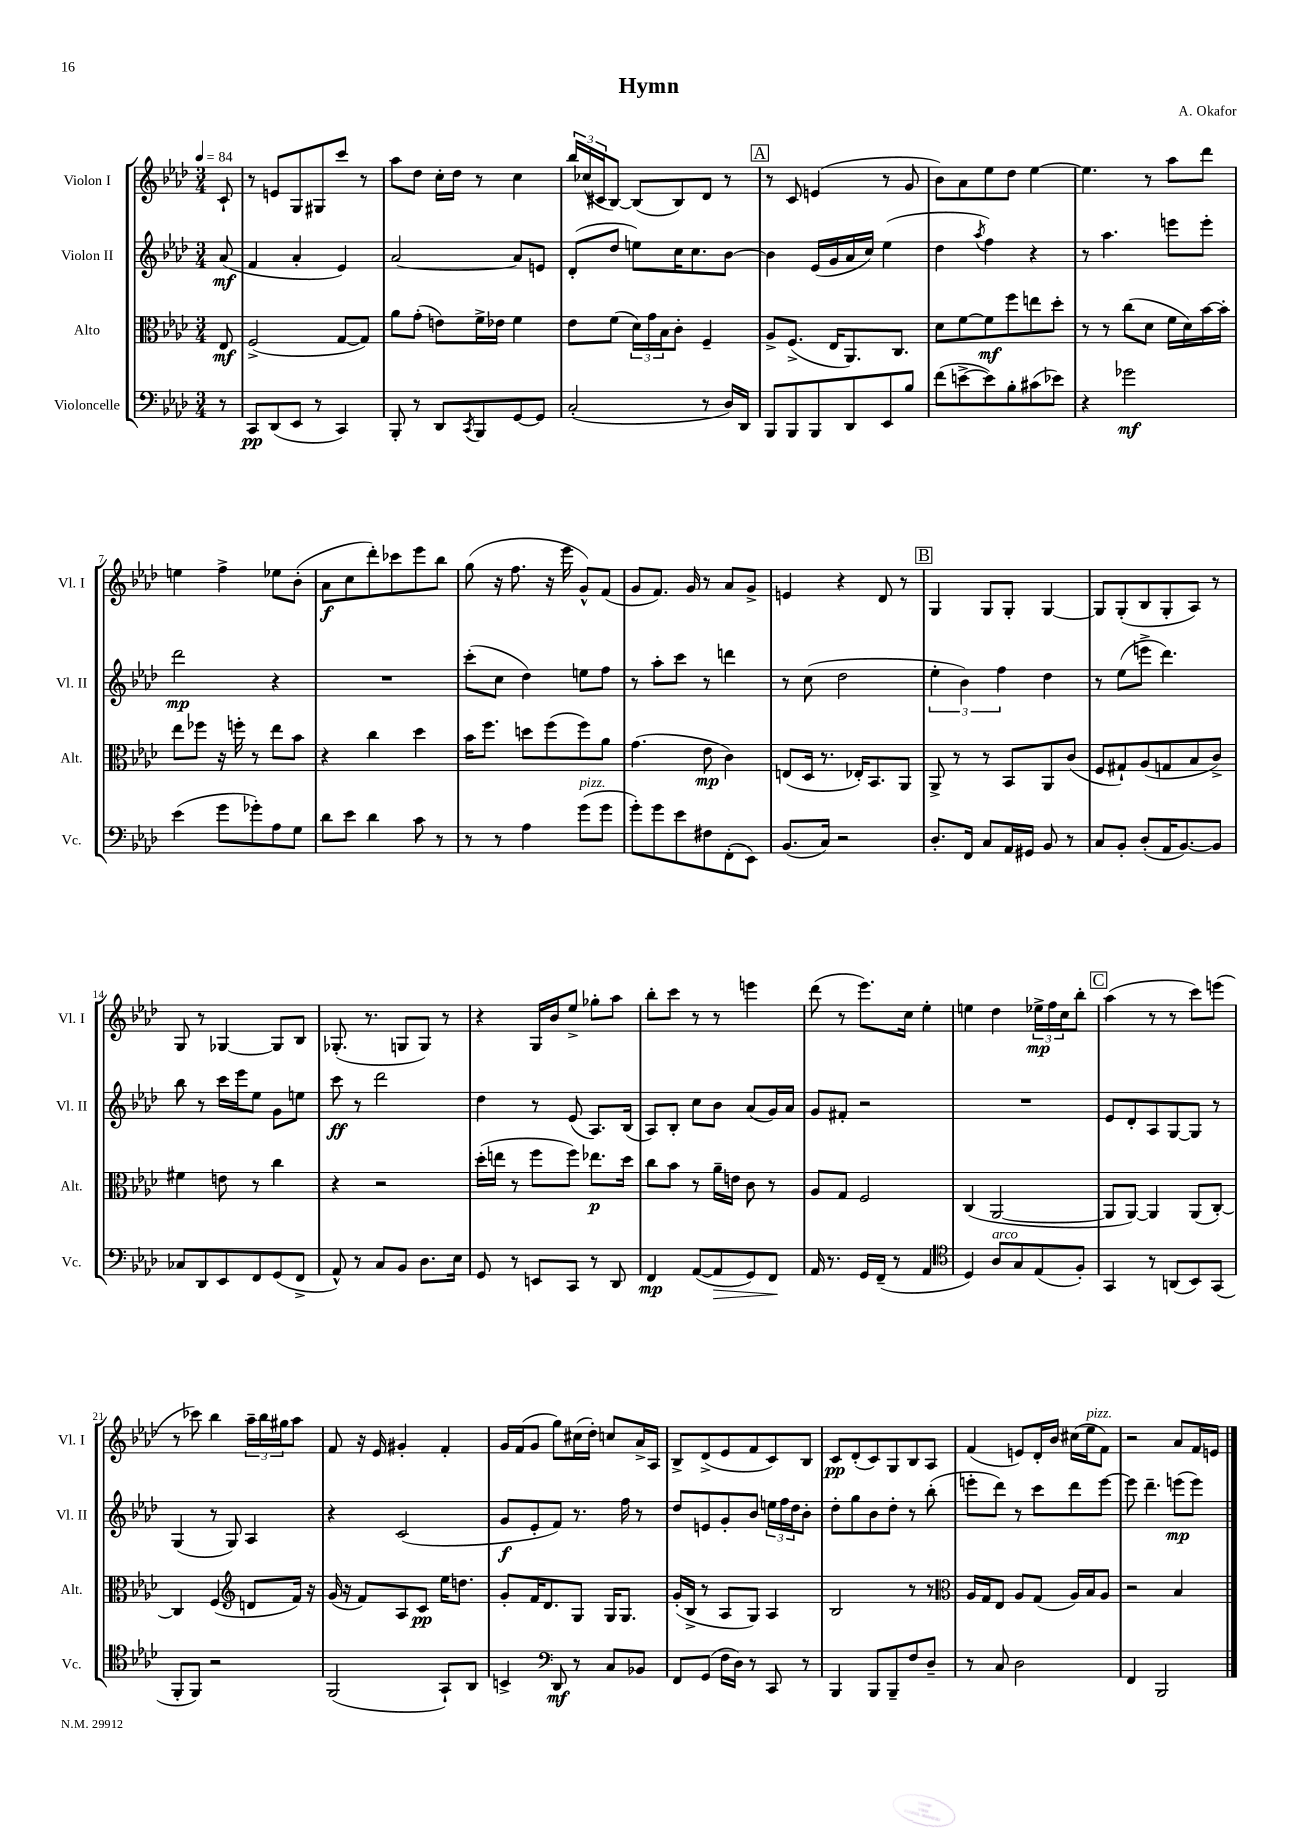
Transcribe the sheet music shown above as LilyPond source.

\header { title = "Hymn" composer = "A. Okafor" }
<<
\new StaffGroup <<
\new Staff = "s0" \with { instrumentName = "Violon I" shortInstrumentName = "Vl. I" } {
    \clef treble \key aes \major \numericTimeSignature \time 3/4 \partial 8 \tempo 4 = 84
    c'8-! |
    r8 e'8 g8 gis8 c'''8 r8 |
    aes''8 des''8 c''16-. des''16 r8 c''4 |
    \tuplet 3/2 { bes''16 ces''16( cis'16 } bes8~) bes8( bes8) des'8 r8 |
    \mark \markup { \box "A" } r8 c'8 e'4( r8 g'8 |
    bes'8) aes'8 ees''8 des''8 ees''4~ |
    ees''4. r8 aes''8 des'''8 |
    e''4 f''4-> ees''8 bes'8-.( |
    aes'8\f c''8 des'''8-.) ces'''8 ees'''8 bes''8 |
    g''8( r16 f''8. r16 ees'''16 g'8-^) f'8( |
    g'8 f'8.) g'16 r8 aes'8 g'8-> |
    e'4 r4 des'8 r8 |
    \mark \markup { \box "B" } g4 g8 g8-. g4~ |
    g8 g8-.( bes8 g8-. aes8) r8 |
    g8 r8 ges4~ ges8 bes8 |
    ges8.-.( r8. g8 g8) r8 |
    r4 g16 bes'16 ees''8-> ges''8-. aes''8 |
    bes''8-. c'''8 r8 r8 e'''4 |
    des'''8( r8 ees'''8.) c''16 ees''4-. |
    e''4 des''4 \tuplet 3/2 { ees''16->\mp f''16 c''16 } bes''8-. |
    \mark \markup { \box "C" } aes''4( r8 r8 c'''8) e'''8( |
    r8 ces'''8) bes''4 \tuplet 3/2 { aes''16-- bes''16 gis''16 } aes''8 |
    f'8 r16 ees'16 gis'4-. f'4-. |
    g'16 f'16( g'8 g''8) cis''16( des''16-.) c''8 aes'16-> aes16 |
    bes8-> des'8->( ees'8 f'8 c'8) bes8 |
    c'8\pp des'8-.( c'8) g8 bes8 aes8 |
    f'4( e'8) des'16-. bes'16 cis''16( ees''16^\markup { \italic "pizz." } f'8) |
    r2 aes'8 f'16 e'16 \bar "|." |
}
\new Staff = "s1" \with { instrumentName = "Violon II" shortInstrumentName = "Vl. II" } {
    \clef treble \key aes \major \numericTimeSignature \time 3/4 \partial 8
    aes'8\mf( |
    f'4 aes'4-. ees'4) |
    aes'2~ aes'8 e'8 |
    des'8-.( des''8 e''8) c''16 c''8. bes'8~ |
    \mark \markup { \box "A" } bes'4 ees'16( g'16 aes'16 c''16) ees''4( |
    des''4 \acciaccatura { aes''8 } f''4) r4 |
    r8 aes''4. e'''8 e'''8-. |
    des'''2\mp r4 |
    R2. |
    c'''8-.( c''8 des''4) e''8 f''8 |
    r8 aes''8-. c'''8 r8 d'''4 |
    r8 c''8( des''2 |
    \mark \markup { \box "B" } \tuplet 3/2 { ees''4-. bes'4) f''4 } des''4 |
    r8 ees''8( e'''8-> des'''4.) |
    bes''8 r8 c'''16 ees'''16 ees''8 g'8 e''8 |
    c'''8\ff r8 des'''2 |
    des''4 r8 ees'8( aes8.) bes16( |
    aes8) bes8-. c''8 bes'8 aes'8( g'16) aes'16 |
    g'8 fis'8-. r2 |
    R2. |
    \mark \markup { \box "C" } ees'8 des'8-. aes8 g8~ g8 r8 |
    g4( r8 g8) aes4 |
    r4 c'2( |
    g'8\f ees'8-. f'8) r8. f''16 r8 |
    des''8 e'8 g'8-. bes'8 \tuplet 3/2 { e''16 f''16 des''16 } bes'8-. |
    des''8-. g''8 bes'8 des''8-. r8 bes''8-.( |
    e'''8-. des'''8) r8 c'''8 des'''8 e'''8~ |
    e'''8 des'''4.-- e'''8\mp( e'''8) \bar "|." |
}
\new Staff = "s2" \with { instrumentName = "Alto" shortInstrumentName = "Alt." } {
    \clef alto \key aes \major \numericTimeSignature \time 3/4 \partial 8
    ees8\mf |
    f2->( g8~ g8) |
    aes'8 g'8-.( e'8) f'16-> ees'16 f'4 |
    ees'8 f'8( \tuplet 3/2 { des'16) g'16 bes16 } c'8-. f4-- |
    \mark \markup { \box "A" } aes8-> f8.->( ees16 aes,8.) c8. |
    des'8 f'8~ f'8\mf f''8 e''8 des''8-. |
    r8 r8 c''8( des'8 f'16 des'16) bes'16~ bes'16-. |
    ees''8 fes''8 r16 f''16-. r8 ees''8 bes'8 |
    r4 c''4 des''4 |
    bes'16 f''8. d''8 f''8( f''8) aes'8 |
    g'4.( ees'8\mp c'4) |
    e8( des16 r8. ees16-.) bes,8. aes,8 |
    \mark \markup { \box "B" } aes,8-> r8 r8 bes,8 aes,8 c'8( |
    f8 gis8-!) aes8( g8 bes8 c'8->) |
    fis'4 e'8 r8 c''4 |
    r4 r2 |
    des''16-.( e''16 r8 f''8 f''8) ees''8.\p des''16 |
    c''8 bes'8 r8 aes'16-- e'16 c'8 r8 |
    aes8 g8 f2 |
    c4( aes,2~ |
    \mark \markup { \box "C" } aes,8 aes,8~) aes,4 aes,8( c8~-.) |
    c4 f4( \clef treble d'8 f'16) r16 |
    g'16( r16 f'8) aes8 c'8\pp ees''16 d''8. |
    g'8-. f'16 des'8. g8 g16 g8. |
    g'16-.( bes16-> r8 aes8 g8) aes4 |
    bes2 r8 r8 |
    \clef alto aes16 g16 ees8 aes8 g8( aes16) bes16 aes8 |
    r2 bes4 \bar "|." |
}
\new Staff = "s3" \with { instrumentName = "Violoncelle" shortInstrumentName = "Vc." } {
    \clef bass \key aes \major \numericTimeSignature \time 3/4 \partial 8
    r8 |
    c,8\pp des,8( ees,8 r8 c,4) |
    bes,,8-. r8 des,8 \acciaccatura { c,8 } bes,,8 g,8~ g,8 |
    c2-.( r8 des16) des,16 |
    \mark \markup { \box "A" } bes,,8 bes,,8 bes,,8 des,8 ees,8 bes8 |
    f'8( e'8~-> e'8) bes8-. cis'8( ees'8) |
    r4 ges'2\mf |
    ees'4( g'8 ges'8-.) aes8 g8 |
    des'8 ees'8 des'4 c'8 r8 |
    r8 r8 aes4 g'8^\markup { \italic "pizz." }( g'8 |
    g'8-.) g'8 ees'8 fis8 f,8-.( ees,8) |
    bes,8.( c16) r2 |
    \mark \markup { \box "B" } des8.-. f,16 c8 aes,16 gis,16 bes,8 r8 |
    c8 bes,8-. des8-.( aes,16 bes,8.~) bes,8 |
    ces8 des,8 ees,8 f,8 g,8( f,8-> |
    aes,8-^) r8 c8 bes,8 des8. ees16 |
    g,8 r8 e,8 c,8 r8 des,8 |
    f,4\mp aes,8~( aes,8\> g,8) f,8\! |
    aes,16 r8. g,16 f,16--( r8 aes,4 |
    \clef tenor des4) aes8^\markup { \italic "arco" } g8 ees8( f8-.) |
    \mark \markup { \box "C" } g,4 r8 a,8( bes,8) g,8( |
    f,8-. f,8) r2 |
    f,2( g,8-!) aes,8 |
    b,4-> \clef bass des,8\mf r8 c8 bes,8 |
    f,8 g,8( f16 des16) r8 c,8 r8 |
    bes,,4 bes,,8 bes,,8-- f8 des8-- |
    r8 c8 des2 |
    f,4 bes,,2 \bar "|." |
}
>>
>>
